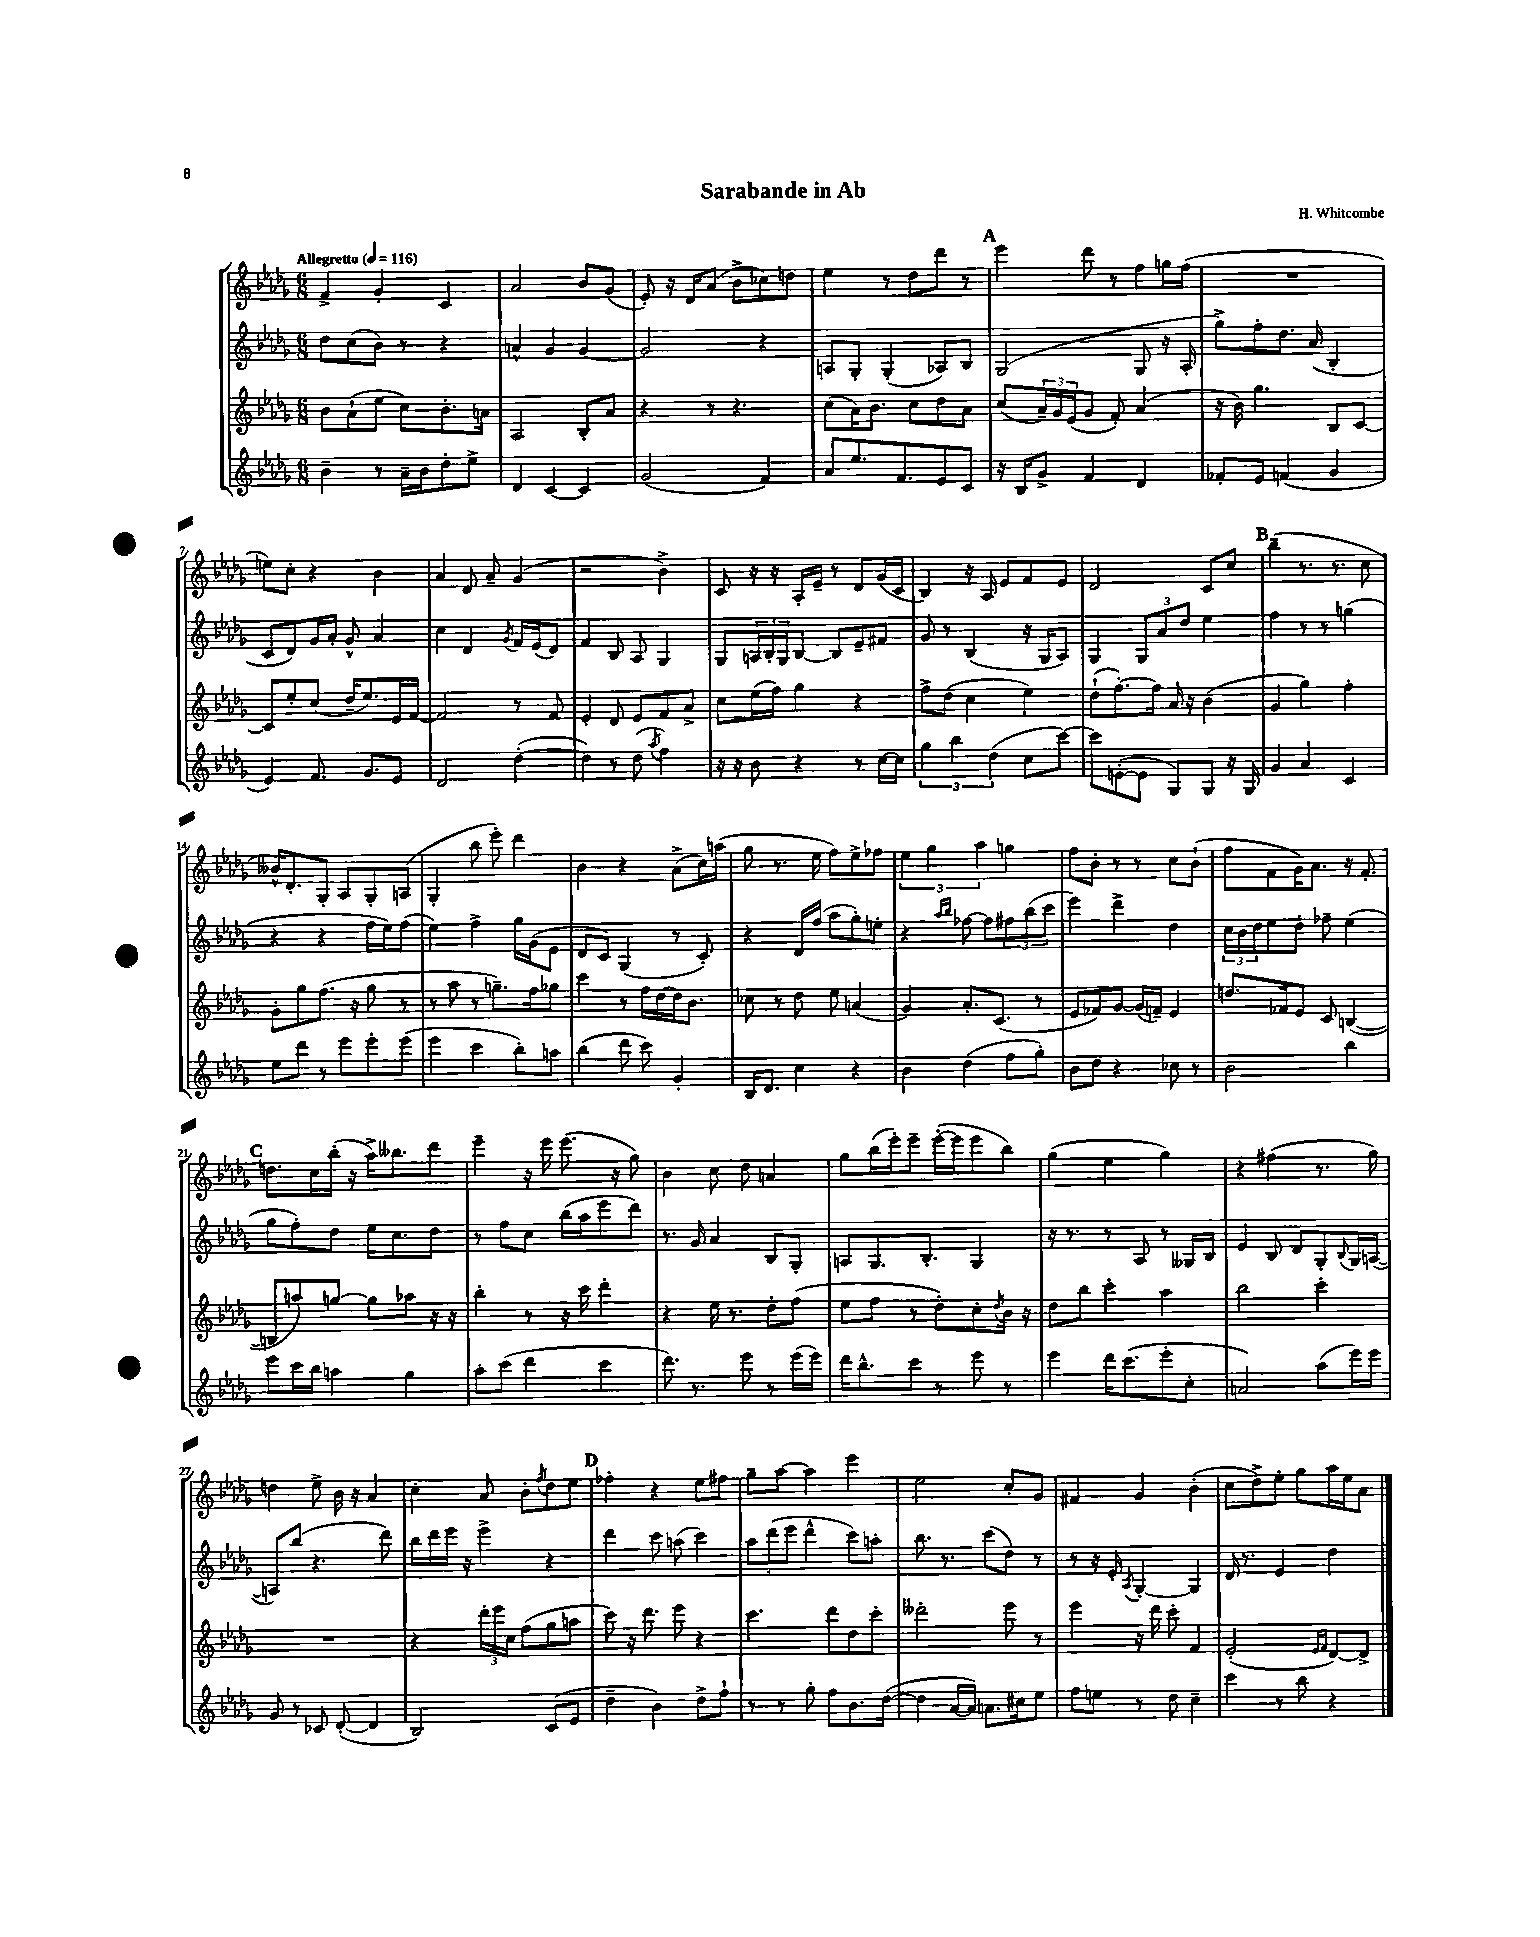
\header { title = "Sarabande in Ab" composer = "H. Whitcombe" }
<<
\new StaffGroup <<
\new Staff = "s0" {
    \clef treble \key des \major \numericTimeSignature \time 6/8 \tempo "Allegretto" 4 = 116
    f'4-> ges'4-. c'4 |
    aes'2 bes'8 ges'8( |
    ees'8-.) r16 des'16 aes'8( bes'8-> ces''8) d''8 |
    ees''4 r8 des''8 des'''8 r8 |
    \mark \markup { \bold "A" } ees'''4 des'''8 r8 f''8 g''16 f''16( |
    R2. |
    e''8) c''8-. r4 bes'4 |
    aes'4 des'8 aes'8-- ges'4( |
    r2 bes'4->) |
    c'8 r16 r16 aes16-. ees'16-- r8 des'8 ges'16( c'16 |
    bes4) r16 aes16 ees'8 f'8 ees'8 |
    des'2 c'8 c''8 |
    \mark \markup { \bold "B" } bes''4--( r8. r8. c''8 |
    beses'16-^) des'8.-. ges8-. aes8 ges8-. a8( |
    ges4-. bes''8 ees'''8-.) des'''4 |
    bes'4 r4 aes'8->( c''16) a''16( |
    ges''8 r8. ees''16 f''8) ees''8-> fes''8 |
    \tuplet 3/2 { ees''4 ges''4 aes''4 } g''4 |
    f''8 bes'8-. r8 r8 c''8 bes'8-!( |
    f''8 f'8 ges'16) aes'8. r16 f'8.-. |
    \mark \markup { \bold "C" } d''8. c''16 bes''16-.( r16 aes''16->) beses''8. des'''8 |
    ees'''4-- r16 ees'''16 ees'''8.( r16 ges''8) |
    bes'4 c''8 des''8 a'4 |
    ges''8 bes''16( ees'''16-.) ees'''8-- ees'''16~-.( ees'''16 ees'''8 bes''8) |
    ges''4( ees''4 ges''4) |
    r4 fis''4( r8. ges''16) |
    d''4 ees''8-> bes'16 r16 aes'4 |
    c''4-. aes'8 bes'8-. \acciaccatura { f''8 } des''8 ees''8 |
    \mark \markup { \bold "D" } fes''4-. r4 ees''8 fis''8 |
    ges''8-- aes''8~ aes''4 ees'''4 |
    ees''2 c''8-. ges'8 |
    fis'4 ges'4 bes'4-.( |
    c''8 des''8->) ees''8-. ges''8 aes''16 ees''16 aes'8 \bar "|." |
}
\new Staff = "s1" {
    \clef treble \key des \major \numericTimeSignature \time 6/8
    des''8 c''8( bes'8) r8 r4 |
    a'4-^ ges'4 ges'4~ |
    ges'2 r4 |
    a8 ges8-. ges4-.( aes8) bes8 |
    \mark \markup { \bold "A" } ges2( ges8 r16 aes16-. |
    ges''8->) f''8-. des''8. aes'16( bes4-. |
    c'8 des'8) ges'16 aes'16-. ges'8-^ aes'4 |
    c''4 des'4 \acciaccatura { ges'8 } f'16 ees'16( des'8) |
    f'4 bes8 aes8 ges4 |
    ges8 \tuplet 3/2 { a16 bes16-. ges16 } bes8~ bes8 ees'8-- fis'8 |
    ges'8 r8 bes4( r16 ges16 aes8) |
    ges4 \tuplet 3/2 { ges8 aes'8 des''8 } ees''4 |
    \mark \markup { \bold "B" } f''4 r8 r8 g''4( |
    r4 r4 f''16 ees''16) f''8( |
    ees''4) f''4-> ges''16 ges'16( ees'8 |
    des'8 c'8) ges4( r8 c'8-.) |
    r4 des'16 f''16( aes''8 ges''8-.) e''8-. |
    r4 \grace { aes''16 bes''16 } fes''8~ fes''8 \tuplet 3/2 { fis''8 bes''8( c'''8 } |
    ees'''4) des'''4-> des''4 |
    \tuplet 3/2 { c''16 bes'16 des''16 } ees''8 des''8-. fes''8-- ees''4( |
    \mark \markup { \bold "C" } ges''8 f''8-.) des''8 ees''16 c''8. des''8 |
    r8 f''8 c''8 bes''16( aes''16 ees'''8 des'''8) |
    r8. ges'16 aes'4 bes8 ges8-. |
    a8 ges8. bes8.-. ges4 |
    r16 r8. r8 aes8 r8 geses16 bes16 |
    ees'4 bes8 des'8 ges8-. \appoggiatura { bes8 } ges16 a16~( |
    a8) bes''8( r4. des'''8) |
    bes''16 des'''16 ees'''16 r16 ees'''4-> r4 |
    \mark \markup { \bold "D" } des'''4 c'''8 a''8( c'''4) |
    \tuplet 3/2 { aes''8 des'''8( ees'''8 } des'''4-^ c'''8) a''8-. |
    bes''8. r8. c'''8( des''8) r8 |
    r8 r16 ees'16-. \acciaccatura { aes8 } ges4~-. ges4 |
    des'16 r8. ees'4 des''4 \bar "|." |
}
\new Staff = "s2" {
    \clef treble \key des \major \numericTimeSignature \time 6/8
    bes'8 aes'8-!( ees''8 c''8) bes'8.-. a'16 |
    aes2 bes8-. aes'8 |
    r4 r8 r4. |
    c''8( aes'16) bes'8. c''8 des''8 aes'8 |
    \mark \markup { \bold "A" } c''8( \tuplet 3/2 { aes'16--) ges'16 ees'16( } ges'8 f'8-.) aes'4( |
    r16 bes'16) ges''4. bes8 c'8~ |
    c'8 ees''8-. c''8( des''16-- ees''8.) ees'16 f'16~ |
    f'2 r8 f'8 |
    ees'4-. des'8 ees'8 f'8 aes'8-> |
    c''8 ees''16( f''16) ges''4 r4 |
    f''8-> des''8( c''4 ees''4) |
    des''8-!( f''8.~-.) f''16 aes'16 r16 bes'4( |
    \mark \markup { \bold "B" } ges'4 ges''4) f''4-. |
    ges'8-. ges''8 f''8.( r16 ges''8 r8 |
    r8 aes''8 r8 g''8.--) f''16 ges''8 |
    c'''4 r8 f''16 des''16~ des''16 bes'8. |
    ces''8 r8 des''8 ees''8 a'4( |
    ges'4) aes'8.-. c'8.( r8 |
    ees'8 fes'8) ges'8~ ges'16( f'16--) ees'4 |
    d''8. fes'16 ees'8 c'8 b4~( |
    \mark \markup { \bold "C" } b8 a''8) g''8~ g''8 aes''8 r16 r16 |
    bes''4-. r8 r16 c'''16 des'''4-. |
    r4 ees''16 r8. des''8-. f''8( |
    ees''8 f''8 r8 des''8-.) c''8-. \acciaccatura { des''8 } bes'16 r16 |
    des''8 bes''8 c'''4-. aes''4 |
    bes''2 c'''4-. |
    R2. |
    r4 \tuplet 3/2 { des'''16-. ees'''16 c''16 } f''8( ges''8 a''8 |
    \mark \markup { \bold "D" } c'''8) r16 des'''8. ees'''8 r4 |
    c'''4. des'''8 des''8 c'''8-. |
    deses'''2-. ees'''8 r8 |
    ees'''4 r16 des'''16 c'''8-. f'4 |
    ees'2-.( \grace { ees'16 f'16 } des'8~) des'8-> \bar "|." |
}
\new Staff = "s3" {
    \clef treble \key des \major \numericTimeSignature \time 6/8
    bes'4-- r8 aes'16-- bes'16 des''8-. ees''8-> |
    des'4 c'4~ c'4 |
    ges'2( f'4) |
    aes'8 ees''8. f'8. ees'8 c'8 |
    \mark \markup { \bold "A" } r16 bes16 ges'8-> f'4 des'4 |
    fes'8-. ees'8 f'4( ges'4 |
    ees'4) f'8. ges'8. ees'8 |
    des'2 des''4~-.( |
    des''4) r8 des''8( \acciaccatura { aes''8 } f''4) |
    r16 r16 bes'8 r4 r8 c''16~ c''16 |
    \tuplet 3/2 { ges''4 bes''4 des''4( } c''8 c'''8~) |
    c'''8 e'8~-.( e'8 ges8) ges8 r16 ges16 |
    \mark \markup { \bold "B" } ges'4 aes'4 c'4 |
    ees''8 des'''8 r8 ees'''8 ees'''8-. ees'''8( |
    ees'''4 c'''4 bes''8-.) a''8 |
    bes''4( des'''8 c'''8) ges'4-. |
    bes16 des'8. c''4 r4 |
    bes'4 des''4( f''8 ges''8-.) |
    bes'8 des''8 r4 ces''8 r8 |
    bes'2 bes''4 |
    \mark \markup { \bold "C" } ees'''8 c'''16 bes''16 a''4 ges''4 |
    aes''8-. c'''8( des'''4 c'''4 |
    des'''8.) r8. ees'''8 r8 ees'''16( ees'''16) |
    des'''16 bes''8.-^ c'''8 r8 ees'''8 r8 |
    ees'''4 des'''16 c'''8.( ees'''8-. c''8-. |
    a'2) aes''8( ees'''16) ees'''16 |
    ges'8 r8 ces'8 des'8~-.( des'4 |
    bes2) c'8( ees'8 |
    \mark \markup { \bold "D" } des''4-- bes'4) des''8-> f''8-! |
    r8 r8 ges''8-. f''8 bes'8. des''16~( |
    des''4 aes'16~ aes'16) a'8. cis''16 ees''8 |
    f''8 e''8 r8 des''8 c''4-- |
    c'''4 r8 bes''8 r4 \bar "|." |
}
>>
>>
